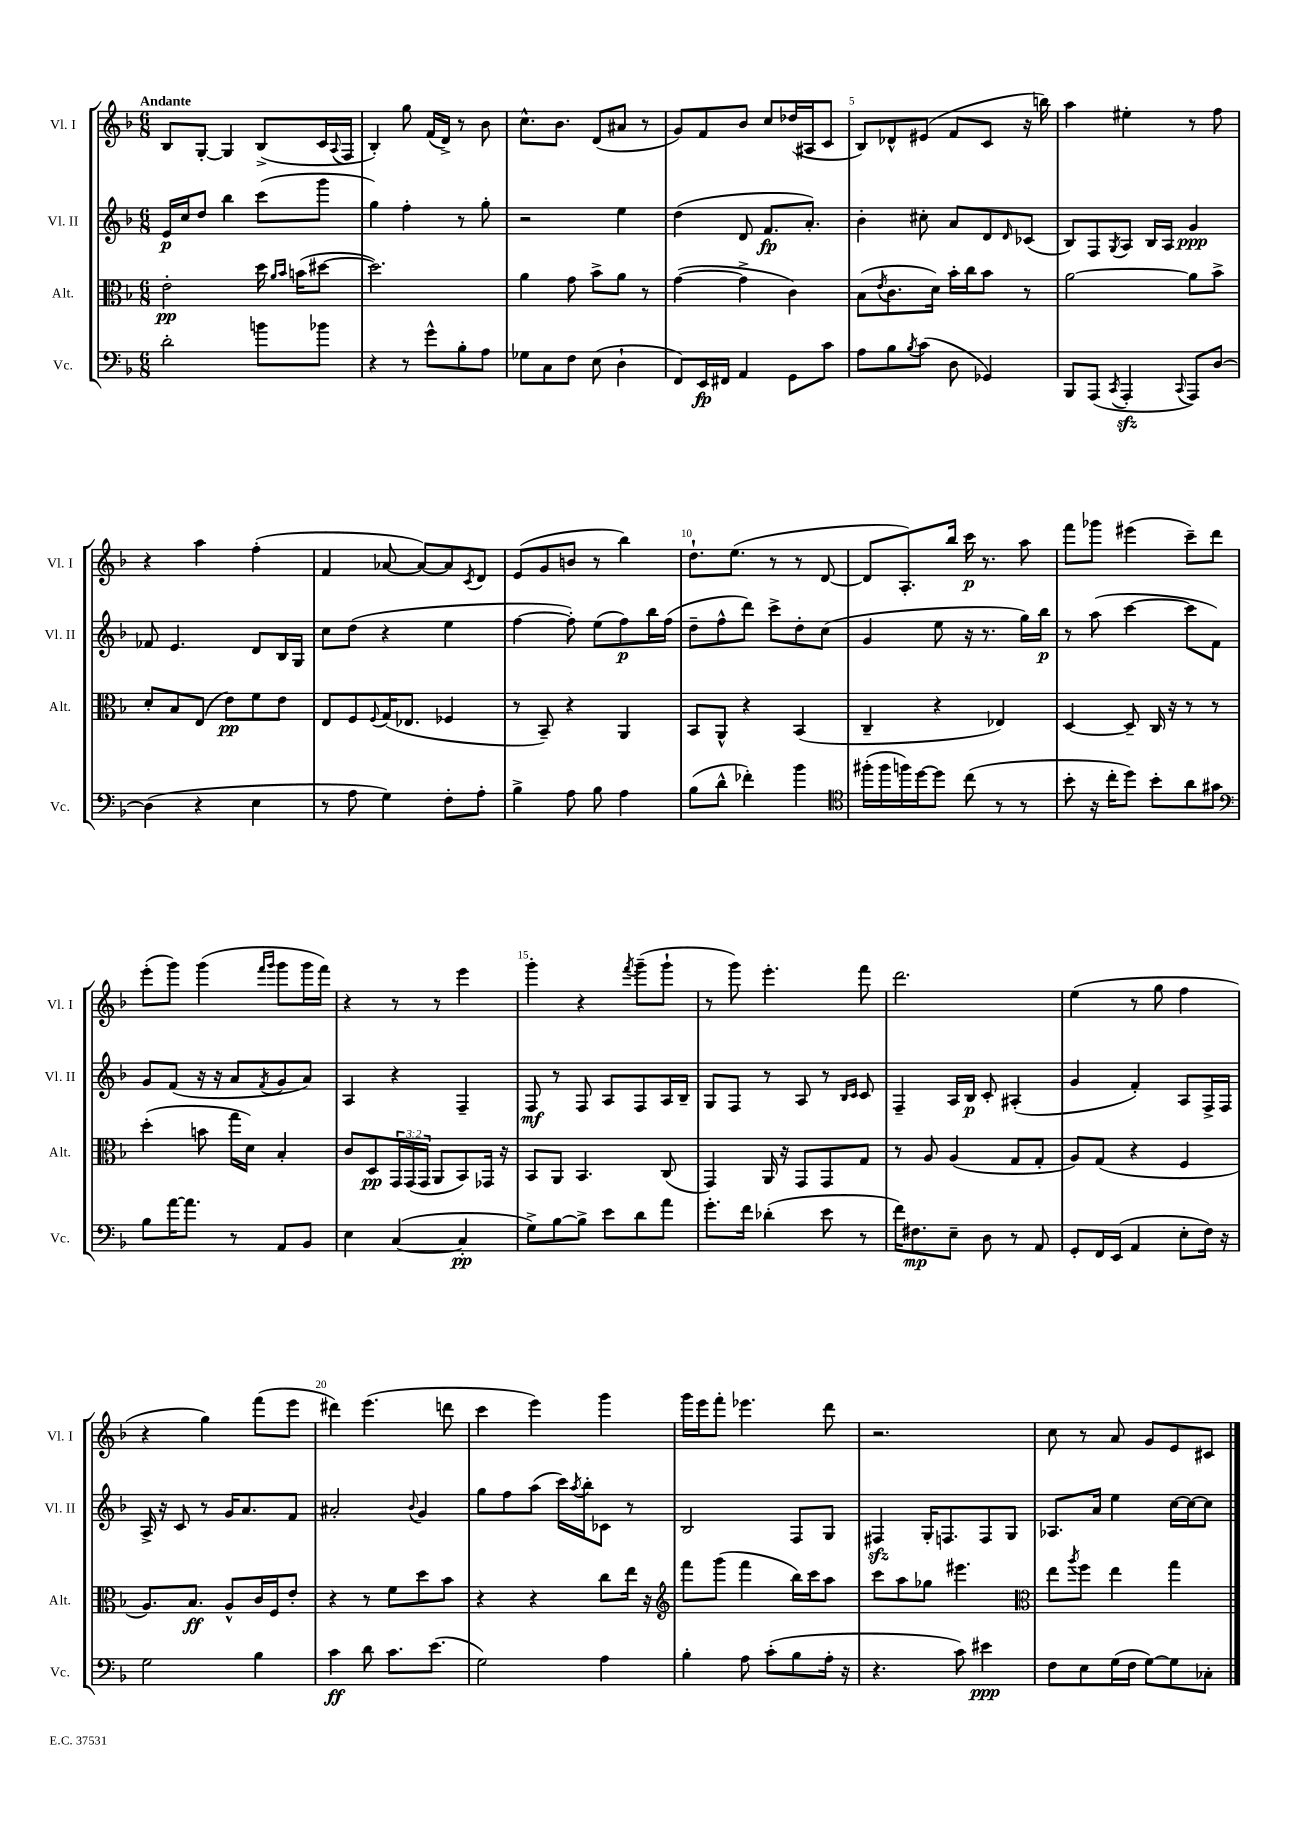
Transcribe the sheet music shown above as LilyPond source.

<<
\new StaffGroup <<
\new Staff = "s0" \with { instrumentName = "Vl. I" shortInstrumentName = "Vl. I" } {
    \clef treble \key f \major \numericTimeSignature \time 6/8 \tempo "Andante"
    bes8 g8~-. g4 bes8->( c'16 \appoggiatura { a8 } f16 |
    bes4-.) g''8 f'16( d'16->) r8 bes'8 |
    c''8.-^ bes'8. d'8( ais'8 r8 |
    g'8) f'8 bes'8 c''8 des''16( ais16 c'8 |
    bes8) des'8-^ eis'8( f'8 c'8 r16 b''16) |
    a''4 eis''4-. r8 f''8 |
    r4 a''4 f''4-.( |
    f'4 aes'8~ aes'8~) aes'8 \acciaccatura { c'8 } d'8 |
    e'8( g'8 b'8 r8 bes''4) |
    d''8.-! e''8.( r8 r8 d'8~ |
    d'8 a8.-.) bes''16 c'''16\p r8. a''8 |
    f'''8 ges'''8 eis'''4( c'''8--) d'''8 |
    e'''8-.( g'''8) g'''4( \grace { f'''16 g'''16 } g'''8 g'''16 f'''16) |
    r4 r8 r8 e'''4 |
    g'''4-. r4 \acciaccatura { f'''8 } g'''8--( g'''8-! |
    r8 g'''8) e'''4.-. f'''8 |
    d'''2. |
    e''4( r8 g''8 f''4 |
    r4 g''4) f'''8( e'''8 |
    dis'''4) e'''4.( d'''8 |
    c'''4 e'''4) g'''4 |
    g'''16 e'''16 f'''8-. ees'''4. d'''8 |
    r2. |
    c''8 r8 a'8 g'8 e'8 cis'8 \bar "|." |
}
\new Staff = "s1" \with { instrumentName = "Vl. II" shortInstrumentName = "Vl. II" } {
    \clef treble \key f \major \numericTimeSignature \time 6/8
    e'16\p c''16 d''8 bes''4 c'''8( g'''8 |
    g''4) f''4-. r8 g''8-. |
    r2 e''4 |
    d''4( d'8 f'8.\fp a'8.-.) |
    bes'4-. cis''8-. a'8 d'8 \grace { d'16 } ces'8( |
    bes8) f8 \acciaccatura { g8 } a8 bes16 a16 g'4\ppp |
    fes'8 e'4. d'8 bes16 g16 |
    c''8 d''8( r4 e''4 |
    f''4~ f''8-.) e''8( f''8\p) bes''16 f''16( |
    d''8-- f''8-^ d'''8) c'''8-> d''8-. c''8( |
    g'4 e''8 r16 r8. g''16) bes''16\p |
    r8 a''8( c'''4~ c'''8 f'8) |
    g'8 f'8( r16 r16 a'8 \acciaccatura { f'8 } g'8 a'8) |
    a4 r4 f4-- |
    f8\mf r8 f8 a8 f8 a16 bes16-- |
    g8 f8 r8 a8 r8 \grace { bes16 c'16 } c'8 |
    f4-- a16 bes16\p c'8-. ais4-.( |
    g'4 f'4-.) a8 f16-> f16 |
    a16-> r16 c'8 r8 g'16 a'8. f'8 |
    ais'2-. \appoggiatura { bes'8 } g'4 |
    g''8 f''8 a''8( c'''16) \acciaccatura { a''8 } bes''16-. ces'8 r8 |
    bes2 f8 g8 |
    fis4\sfz g16-. f8. f8 g8 |
    aes8. a'16 e''4 c''16~ c''16~ c''8 \bar "|." |
}
\new Staff = "s2" \with { instrumentName = "Alt." shortInstrumentName = "Alt." } {
    \clef alto \key f \major \numericTimeSignature \time 6/8 \override Staff.TupletNumber.text = #tuplet-number::calc-fraction-text
    e'2-.\pp d''16 \grace { a'16 bes'16 } b'16( dis''8~ |
    dis''2.) |
    a'4 g'8 bes'8-> a'8 r8 |
    g'4~( g'4-> c'4) |
    bes8( \acciaccatura { e'8 } c'8. d'16) bes'16-. c''16 bes'8 r8 |
    a'2~ a'8 bes'8-> |
    d'8-. bes8 e8( e'8\pp) f'8 e'8 |
    e8 f8 \appoggiatura { f8 } g16( ees8. fes4 |
    r8 bes,8--) r4 a,4 |
    bes,8 a,8-^ r4 bes,4( |
    c4-- r4 ees4) |
    d4~ d8-- c16 r16 r8 r8 |
    d''4-.( b'8 g''16 d'16) bes4-. |
    c'8 d8\pp \tuplet 3/2 { g,16 g,16( g,16 } a,8 bes,8) ges,16 r16 |
    bes,8 a,8 bes,4. c8( |
    g,4) a,16 r16 g,8 g,8 g8 |
    r8 a8 a4( g8 g8-. |
    a8) g8( r4 f4 |
    a8.) bes8.\ff a8-^ c'16 f16 e'8-. |
    r4 r8 f'8 d''8 bes'8 |
    r4 r4 c''8 e''16 r16 |
    \clef treble f'''8 g'''8( f'''4 bes''16) c'''16 a''8 |
    c'''8 a''8 ges''8 eis'''4. |
    \clef alto e''8 \acciaccatura { a''8 } f''8 e''4 g''4 \bar "|." |
}
\new Staff = "s3" \with { instrumentName = "Vc." shortInstrumentName = "Vc." } {
    \clef bass \key f \major \numericTimeSignature \time 6/8
    d'2-. b'8 bes'8 |
    r4 r8 g'8-^ bes8-. a8 |
    ges8 c8 f8 e8( d4-! |
    f,8) e,16\fp fis,16 a,4 g,8 c'8 |
    a8 bes8 \acciaccatura { bes8 } c'8( d8 ges,4) |
    bes,,8 a,,8( \acciaccatura { c,8 } a,,4-.\sfz \appoggiatura { c,8 } a,,8) d8~ |
    d4( r4 e4 |
    r8 a8 g4) f8-. a8-. |
    bes4-> a8 bes8 a4 |
    bes8( d'8-^ fes'4-.) bes'4 |
    \clef tenor fis''16-.( fis''16 f''16) d''16~ d''8 c''8( r8 r8 |
    bes'8-. r16 c''16-. d''8) bes'8-. a'8 gis'8 |
    \clef bass bes8 a'16~ a'8. r8 a,8 bes,8 |
    e4 c4~( c4-.\pp |
    g8->) bes8~ bes8-> e'8 d'8 a'8 |
    g'8.-. f'16 des'4-.( e'8 r8 |
    f'16) fis8.\mp e8-- d8 r8 a,8 |
    g,8-. f,16 e,16( a,4 e8-. f16) r16 |
    g2 bes4 |
    c'4\ff d'8 c'8. e'8.( |
    g2) a4 |
    bes4-. a8 c'8-.( bes8 a16-. r16 |
    r4. c'8) eis'4\ppp |
    f8 e8 g16( f16 g8~) g8 ces8-. \bar "|." |
}
>>
>>
\layout { \context { \Score \override BarNumber.break-visibility = ##(#f #t #t) barNumberVisibility = #(every-nth-bar-number-visible 5) } }
